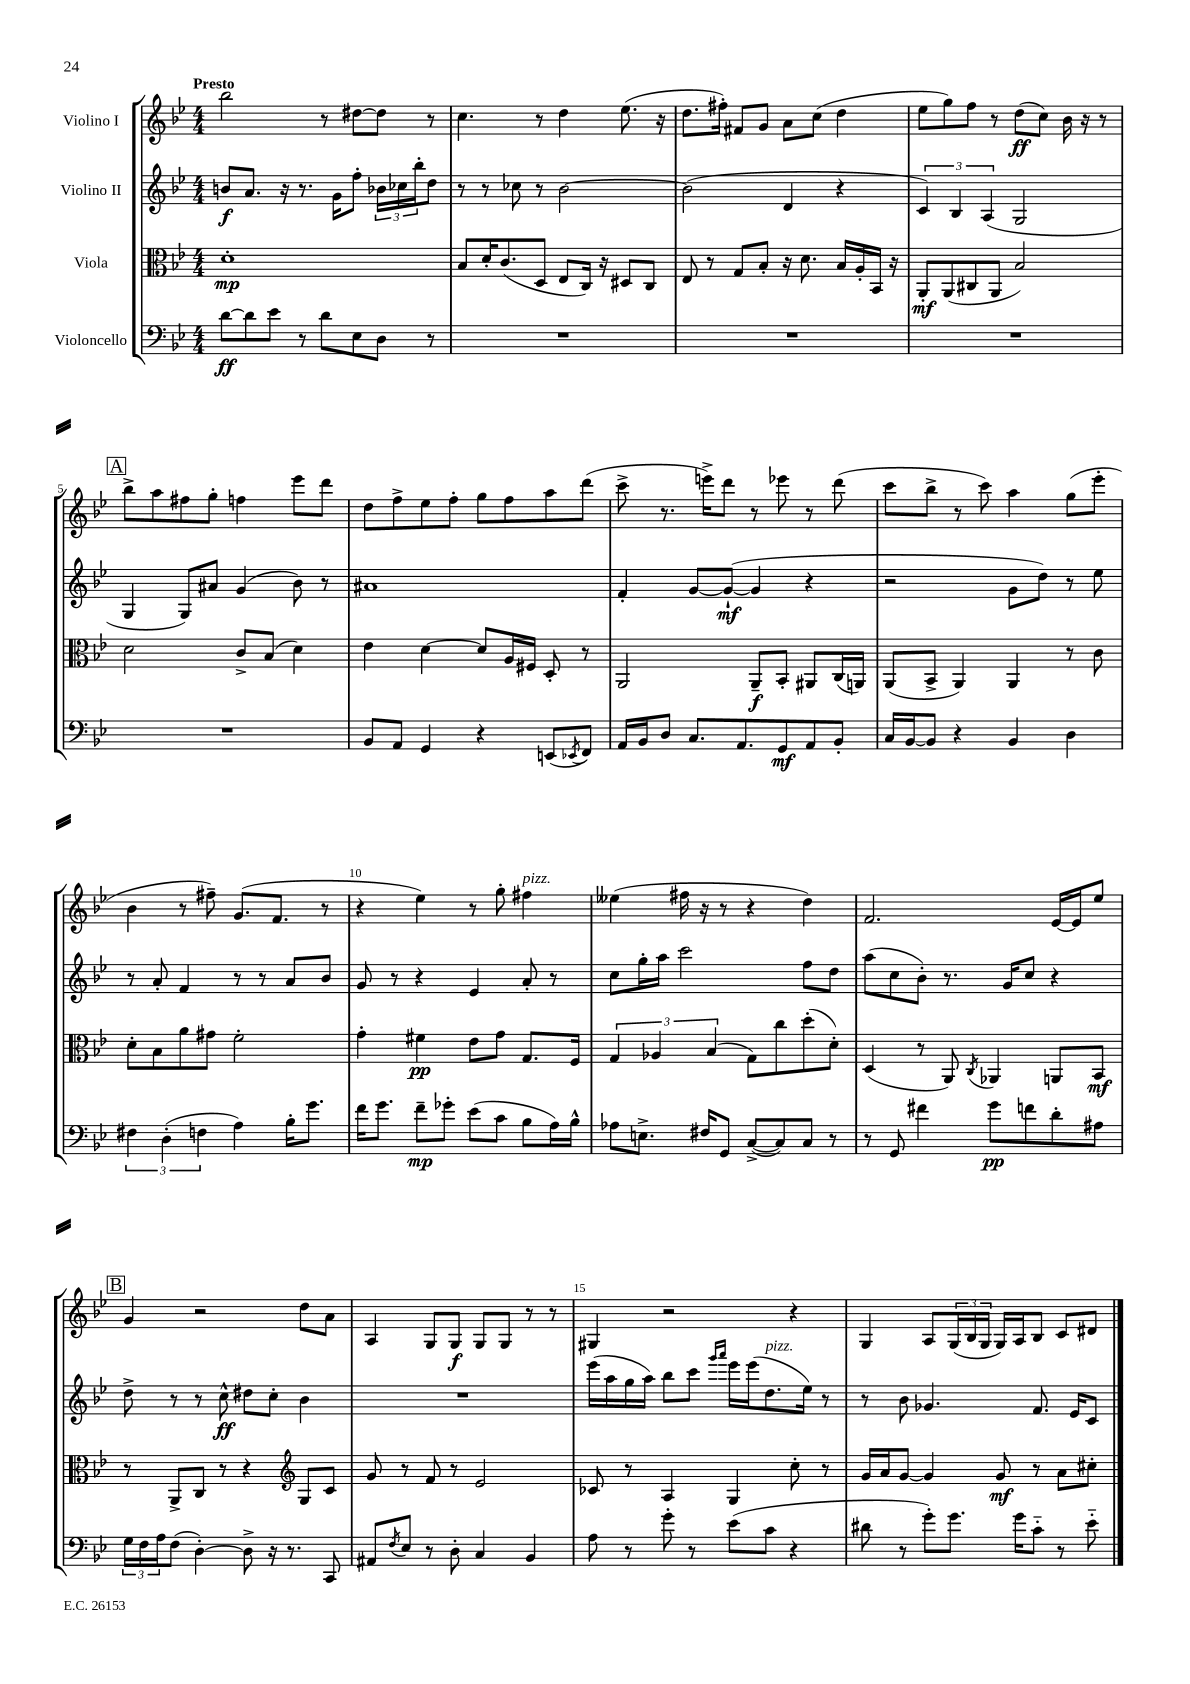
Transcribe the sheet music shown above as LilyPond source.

<<
\new StaffGroup <<
\new Staff = "s0" \with { instrumentName = "Violino I" } {
    \clef treble \key bes \major \numericTimeSignature \time 4/4 \tempo "Presto"
    bes''2 r8 dis''8~ dis''8 r8 |
    c''4. r8 d''4 ees''8.( r16 |
    d''8. fis''16-.) fis'8 g'8 a'8 c''8( d''4 |
    ees''8 g''8) f''8 r8 d''8\ff( c''8) bes'16 r16 r8 |
    \mark \markup { \box "A" } bes''8-> a''8 fis''8 g''8-. f''4 ees'''8 d'''8 |
    d''8 f''8-> ees''8 f''8-. g''8 f''8 a''8 d'''8( |
    c'''8-> r8. e'''16->) d'''8 r8 ees'''8 r8 d'''8( |
    c'''8 bes''8-> r8 c'''8) a''4 g''8( ees'''8-. |
    bes'4 r8 fis''8--) g'8.( f'8. r8 |
    r4 ees''4) r8 g''8-. fis''4^\markup { \italic "pizz." } |
    eeses''4( fis''16 r16 r8 r4 d''4) |
    f'2. ees'16~ ees'16 ees''8 |
    \mark \markup { \box "B" } g'4 r2 d''8 a'8 |
    a4 g8 g8\f g8 g8 r8 r8 |
    gis4 r2 r4 |
    g4 a8 \tuplet 3/2 { g16( bes16 g16 } g16) a16 bes8 c'8 dis'8 \bar "|." |
}
\new Staff = "s1" \with { instrumentName = "Violino II" } {
    \clef treble \key bes \major \numericTimeSignature \time 4/4
    b'8\f a'8. r16 r8. g'16 f''8-. \tuplet 3/2 { bes'16 ces''16 bes''16-. } d''8 |
    r8 r8 ces''8 r8 bes'2~ |
    bes'2( d'4 r4 |
    \tuplet 3/2 { c'4) bes4 a4( } g2 |
    \mark \markup { \box "A" } g4 g8) ais'8 g'4( bes'8) r8 |
    ais'1 |
    f'4-. g'8~ g'8~-!\mf( g'4 r4 |
    r2 g'8 d''8) r8 ees''8 |
    r8 a'8-. f'4 r8 r8 a'8 bes'8 |
    g'8 r8 r4 ees'4 a'8-. r8 |
    c''8 g''16-. a''16 c'''2 f''8 d''8 |
    a''8( c''8 bes'8-.) r8. g'16 c''8 r4 |
    \mark \markup { \box "B" } d''8-> r8 r8 c''8-^\ff dis''8 c''8-. bes'4 |
    R1 |
    ees'''16( a''16 g''16 a''16) bes''8 c'''8 \grace { g'''16 a'''16 } ees'''16 ees'''16( d''8.^\markup { \italic "pizz." } ees''16) r8 |
    r8 bes'8 ges'4. f'8. ees'16 c'8 \bar "|." |
}
\new Staff = "s2" \with { instrumentName = "Viola" } {
    \clef alto \key bes \major \numericTimeSignature \time 4/4
    d'1-.\mp |
    bes8 d'16-. c'8.( d8 ees8 c16) r16 dis8 c8 |
    ees8 r8 g8 bes8-. r16 d'8. bes16 a16-. bes,16 r16 |
    a,8-.\mf a,8( cis8 a,8 bes2) |
    \mark \markup { \box "A" } d'2 c'8-> bes8( d'4) |
    ees'4 d'4~ d'8 a16 fis16 d8-. r8 |
    a,2 a,8--\f bes,8-. ais,8 c16( a,16) |
    a,8( bes,8-> a,4) a,4 r8 c'8 |
    d'8-. bes8 a'8 gis'8 f'2-. |
    g'4-. fis'4\pp ees'8 g'8 g8. f16 |
    \tuplet 3/2 { g4 aes4 bes4( } g8) c''8 d''8-.( d'8-.) |
    d4( r8 a,8) \acciaccatura { c8 } aes,4 a,8 bes,8\mf |
    \mark \markup { \box "B" } r8 a,8-> c8 r8 r4 \clef treble g8 c'8 |
    g'8 r8 f'8 r8 ees'2 |
    ces'8 r8 a4 g4 c''8-. r8 |
    g'16 a'16 g'8~ g'4 g'8\mf r8 a'8 cis''8-. \bar "|." |
}
\new Staff = "s3" \with { instrumentName = "Violoncello" } {
    \clef bass \key bes \major \numericTimeSignature \time 4/4
    d'8~\ff d'8 ees'8 r8 d'8 ees8 d8 r8 |
    R1 |
    R1 |
    R1 |
    \mark \markup { \box "A" } R1 |
    bes,8 a,8 g,4 r4 e,8( \acciaccatura { ees,8 } f,8) |
    a,16 bes,16 d8 c8. a,8. g,8\mf a,8 bes,8-. |
    c16 bes,16~ bes,8 r4 bes,4 d4 |
    \tuplet 3/2 { fis4 d4-.( f4 } a4) bes16-. g'8. |
    f'16 g'8. f'8--\mp ges'8-. ees'8( c'8 bes8 a16) bes16-^ |
    aes8 e8.-> fis16 g,8 c8~->( c8) c8 r8 |
    r8 g,8 fis'4 g'8\pp f'8 d'8-. ais8 |
    \mark \markup { \box "B" } \tuplet 3/2 { g16 f16 a16 } f8( d4~-.) d8-> r16 r8. c,8 |
    ais,8 \acciaccatura { f8 } ees8 r8 d8-. c4 bes,4 |
    a8 r8 g'8-. r8 ees'8( c'8 r4 |
    dis'8 r8 g'8-.) g'8. g'16 c'8-_ r8 ees'8-_ \bar "|." |
}
>>
>>
\layout { \context { \Score \override BarNumber.break-visibility = ##(#f #t #t) barNumberVisibility = #(every-nth-bar-number-visible 5) } }
